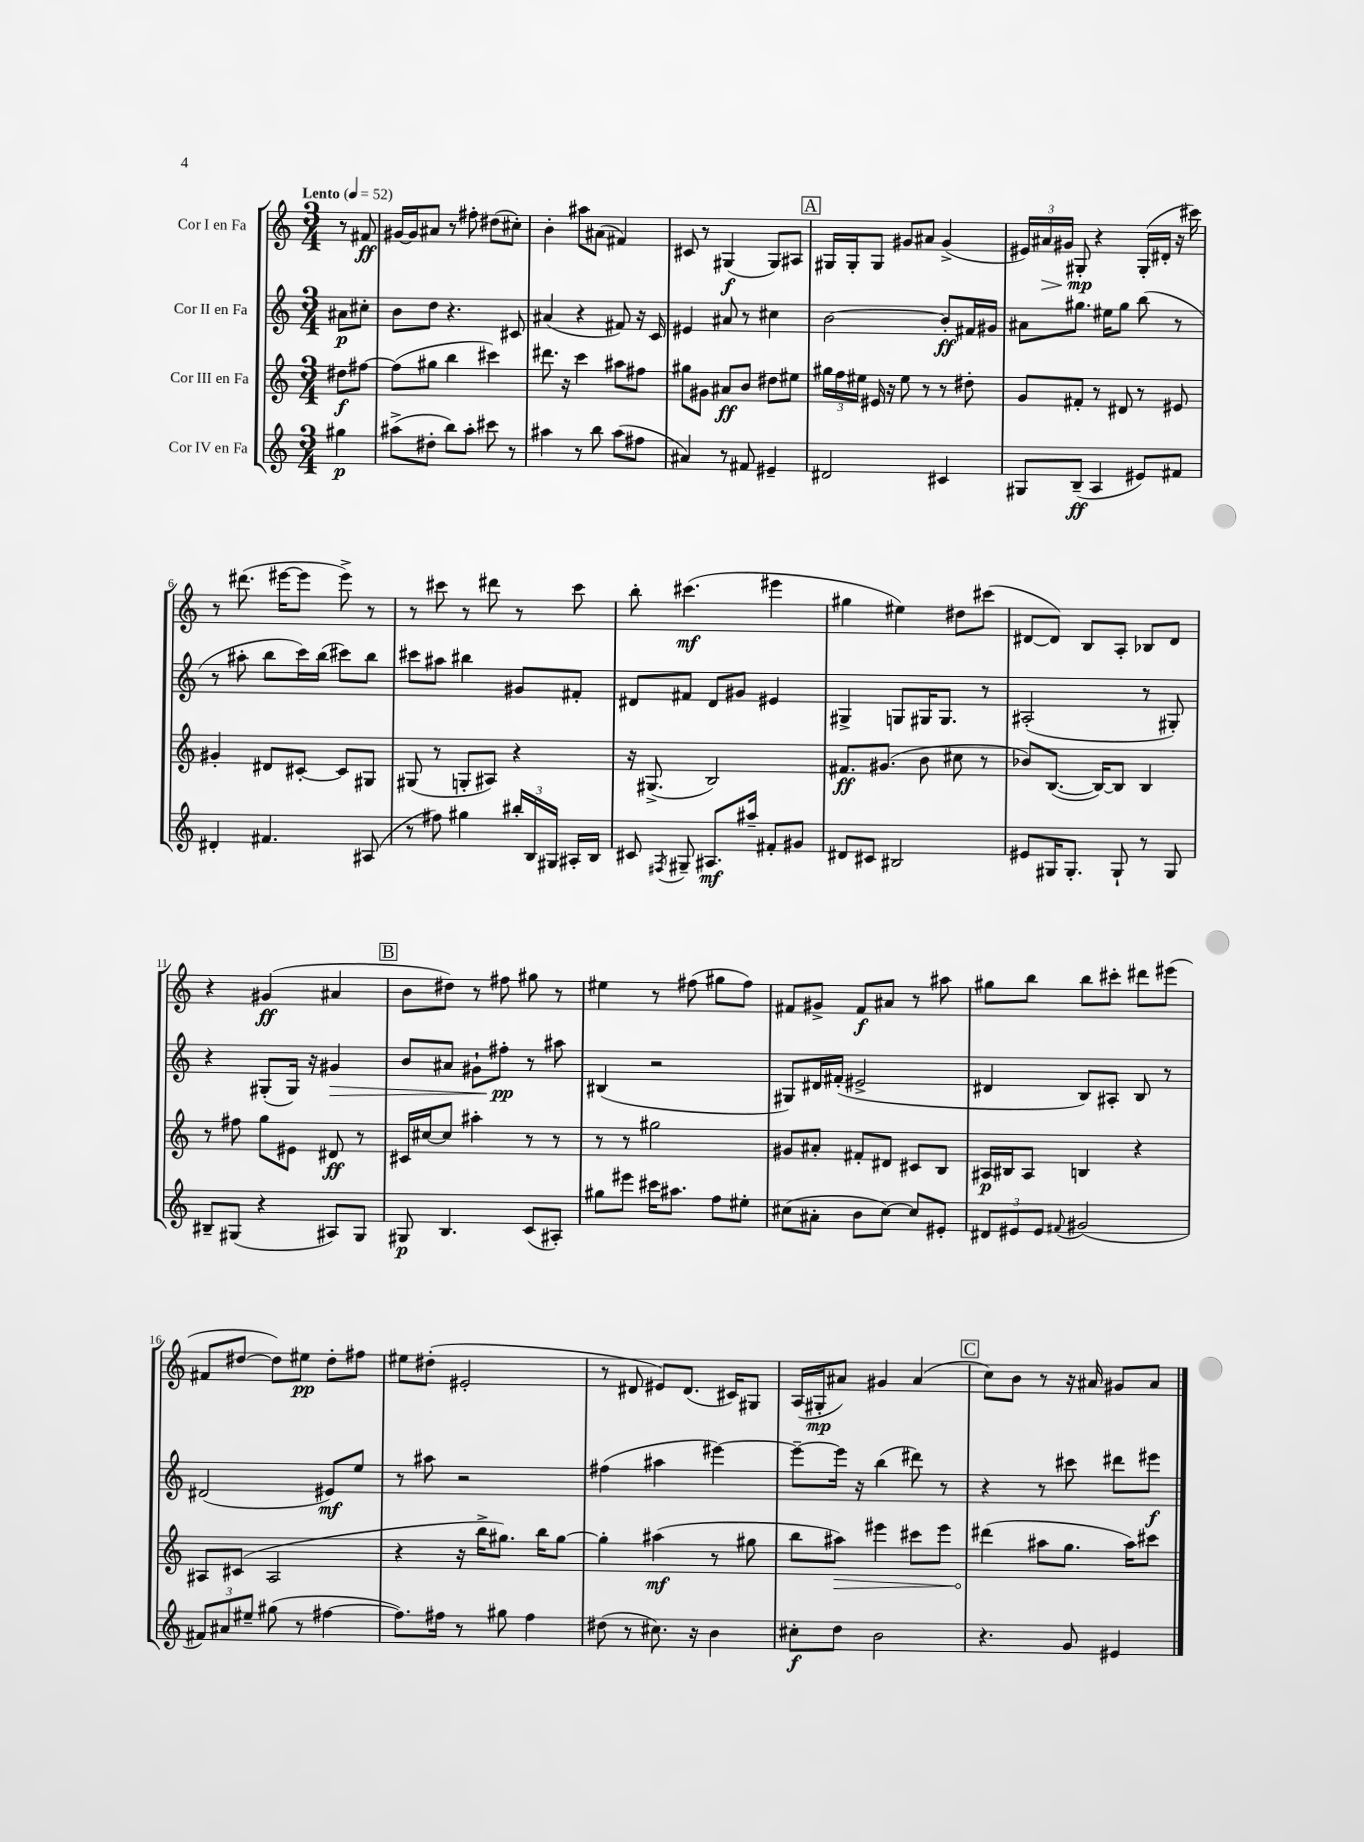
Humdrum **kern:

**kern	**dynam	**kern	**dynam	**kern	**dynam	**kern	**dynam
*part4	*part4	*part3	*part3	*part2	*part2	*part1	*part1
*staff4	*staff4	*staff3	*staff3	*staff2	*staff2	*staff1	*staff1
*I"Cor IV en Fa	*	*I"Cor III en Fa	*	*I"Cor II en Fa	*	*I"Cor I en Fa	*
*clefG2	*	*clefG2	*	*clefG2	*	*clefG2	*
*k[]	*	*k[]	*	*k[]	*	*k[]	*
*M3/4	*	*M3/4	*	*M3/4	*	*M3/4	*
*MM52	*	*MM52	*	*MM52	*	*MM52	*
=	=	=	=	=	=	=	=
!	!	!	!	!	!	!LO:TX:a:B:t=Lento	!
4gg#X\	p	8dd#X\L	f	8a#X\L	p	8r	.
.	.	[8ff#X\J	.	8cc#X'\J	.	8f#X/	ff
=1	=1	=1	=1	=1	=1	=1	=1
(8aa#X^\L	.	(8ff#\L]	.	8b\L	.	[16g#X/LL	.
.	.	.	.	.	.	16g#/J]	.
8dd#X'\J	.	8gg#X\J	.	8dd\J	.	8a#X/J	.
8bb\L)	.	4bb\	.	4.r	.	8r	.
8aa#'\J	.	.	.	.	.	8ff#X'\	.
8ccc#X\	.	4ccc#X\)	.	.	.	(8dd#X\L	.
8r	.	.	.	8c#X/	.	8cc#X'\J)	.
=2	=2	=2	=2	=2	=2	=2	=2
4aa#X\	.	8.ddd#X\	.	(4a#X/	.	4b'\	.
.	.	16r	.	.	.	.	.
8r	.	4ccc\	.	4r	.	8aa#X\L	.
8bb\	.	.	.	.	.	(8a#X\J	.
(8aa#\L	.	8aa#X\L	.	8f#X/)	.	4f#X/)	.
8ff#X\J	.	8ff#X\J	.	16r	.	.	.
.	.	.	.	16c/	.	.	.
=3	=3	=3	=3	=3	=3	=3	=3
4a#X/)	.	8gg#X\L	.	4e#X/	.	8c#X/	.
.	.	8g#X\J	.	.	.	8r	.
8r	.	8a#X/L	ff	8a#X/	.	(4G#X/	f
8f#X/	.	8b/J	.	8r	.	.	.
4e#X~/	.	8dd#X\L	.	4cc#X\	.	8G#/L)	.
.	.	8ee#X\J	.	.	.	8A#X/J	.
!!LO:REH:place=s1:t=A
=4	=4	=4	=4	=4	=4	=4	=4
2d#X/	.	24gg#X\LL	.	[2b\	.	16G#X/LL	.
.	.	24ff\	.	.	.	.	.
.	.	.	.	.	.	16G#'/J	.
.	.	24ee#X\JJ	.	.	.	.	.
.	.	16e#X/	.	.	.	8G#/J	.
.	.	16r	.	.	.	.	.
.	.	8ee#\	.	.	.	8g#X/L	.
.	.	8r	.	.	.	8a#X/J	.
4c#X/	.	8r	.	8b'/L]	ff	(4g#^/	.
.	.	8dd#X'\	.	16f#X/L	.	.	.
.	.	.	.	16g#X/JJ	.	.	.
=5	=5	=5	=5	=5	=5	=5	=5
8G#X/L	.	8g/L	.	8a#X\L	.	24e#X/LL)	.
!	!	!	!	!	!	!	!LO:HP:b
.	.	.	.	.	.	24a#X/	>
.	.	.	.	.	.	24g#X/JJ	.
(8B~/J	ff	8f#X'/J	.	8.gg#X\J	.	8G#X'/	mp
4A/	.	8r	.	.	.	4r	]
.	.	.	.	16ee#X\KL	.	.	.
.	.	8d#X/	.	8gg#\J	.	.	.
8e#X/L)	.	8r	.	(8bb\	.	(16G#'/LL	.
.	.	.	.	.	.	16d#X'/JJ	.
8f#X/J	.	8e#X/	.	8r	.	16r	.
.	.	.	.	.	.	16ccc#X\)	.
!!LO:LB:g=z
=6	=6	=6	=6	=6	=6	=6	=6
4d#X'/	.	4g#X'/	.	8r	.	8r	.
.	.	.	.	8aa#X'\	.	(8.ddd#X\	.
4.f#X/	.	8d#X/L	.	8bb\L	.	.	.
.	.	.	.	.	.	[16eee#X\KL	.
.	.	[8c#X'/J	.	16ccc\L)	.	8eee#\J]	.
.	.	.	.	(16bb\JJ	.	.	.
.	.	8c#/L]	.	8ccc#X\L)	.	8eee#^\)	.
(8A#X/	.	8G#X/J	.	8bb\J	.	8r	.
=7	=7	=7	=7	=7	=7	=7	=7
8r	.	(8G#X/	.	8ccc#X\L	.	8r	.
8ff#X\)	.	8r	.	8aa#X\J	.	8ccc#X\	.
4gg#X\	.	8Gn'/L	.	4bb#X\	.	8r	.
.	.	8A#X/J)	.	.	.	8ddd#X\	.
24bb#X'/LL	.	4r	.	8g#X/L	.	8r	.
24B/	.	.	.	.	.	.	.
24G#X/JJ	.	.	.	.	.	.	.
16A#X'/LL	.	.	.	8f#X'/J	.	8ccc#\	.
16B/JJ	.	.	.	.	.	.	.
=8	=8	=8	=8	=8	=8	=8	=8
8c#X/	.	16r	.	8d#X/L	.	8bb'\	.
.	.	(8.G#X^/	.	.	.	.	.
8qF#X/	.	.	.	.	.	.	.
8G#X~/	.	.	.	8f#X/J	.	(4.ccc#X\	mf
8.A#X/L	mf	2B/)	.	8d#/L	.	.	.
.	.	.	.	8g#X/J	.	.	.
16aa#X~/Jk	.	.	.	.	.	.	.
8f#X'/L	.	.	.	4e#X/	.	4eee#X\	.
8g#X/J	.	.	.	.	.	.	.
=9	=9	=9	=9	=9	=9	=9	=9
8d#X/L	.	8.f#X/L	ff	4G#X^/	.	4gg#X\	.
8c#X/J	.	.	.	.	.	.	.
.	.	(8.g#X/J	.	.	.	.	.
2B#X/	.	.	.	8Gn/L	.	4ee#X\)	.
.	.	8b\	.	16G#X/K	.	.	.
.	.	.	.	8.G#/J	.	.	.
.	.	8cc#X\	.	.	.	8dd#X\L	.
.	.	8r	.	8r	.	(8ccc#X\J	.
=10	=10	=10	=10	=10	=10	=10	=10
8e#X/L	.	8b-X/L)	.	(2A#X'/	.	[8d#X/L	.
16G#X/K	.	([8.B/J	.	.	.	8d#/J])	.
8.G#'/J	.	.	.	.	.	.	.
.	.	.	.	.	.	8B/L	.
.	.	16B/KL_)	.	.	.	.	.
8G#`/	.	8B/J]	.	.	.	8A'/J	.
8r	.	4B/	.	8r	.	8B-X/L	.
8G#/	.	.	.	8G#X'/)	.	8d#/J	.
!!LO:LB:g=z
=11	=11	=11	=11	=11	=11	=11	=11
8B#X~/L	.	8r	.	4r	.	4r	.
(8G#X/J	.	8ff#X\	.	.	.	.	.
4r	.	8gg\L	.	(8G#X'/L	.	(4g#X/	ff
.	.	8e#X\J	.	16G#/Jk)	.	.	.
.	.	.	.	16r	.	.	.
!	!	!	!	!	!LO:HP:b	!	!
8A#X/L)	.	8d#X/	ff	4g#X/	>	4a#X/	.
8G#/J	.	8r	.	.	.	.	.
!!LO:REH:place=s1:t=B
=12	=12	=12	=12	=12	=12	=12	=12
8G#X/	p	16c#X/LL	.	8b/L	.	8b\L	.
.	.	[16cc#X/J	.	.	.	.	.
4.B/	.	8cc#/J]	.	8a#X/J	.	8dd#X\J)	.
.	.	4aa#X'\	.	8g#X`\L	.	8r	.
.	.	.	.	8ff#X'\J	pp	8ff#X\	.
(8c/L	.	8r	.	8r	]	8gg#X\	.
8A#X'/J)	.	8r	.	8aa#X\	.	8r	.
=13	=13	=13	=13	=13	=13	=13	=13
8gg#X\L	.	8r	.	(4B#X/	.	4ee#X\	.
8eee#X\J	.	8r	.	.	.	.	.
16ccc#X\KL	.	2gg#X\	.	2r	.	8r	.
8.aa#X\J	.	.	.	.	.	.	.
.	.	.	.	.	.	(8ff#X\	.
8ff\L	.	.	.	.	.	8gg#X\L	.
8ee#X'\J	.	.	.	.	.	8ff#\J)	.
=14	=14	=14	=14	=14	=14	=14	=14
(8cc#X\L	.	8g#X/L	.	8G#X/L)	.	8f#X/L	.
8a#X'\J	.	8a#X'/J	.	16d#X/L	.	8g#X^/J	.
.	.	.	.	(16f#X'/JJ	.	.	.
8b\L	.	8f#X'/L	.	2e#X^/	.	8f#/L	f
[8cc#\J)	.	8d#X/J	.	.	.	8a#X/J	.
8cc#/L]	.	8c#X/L	.	.	.	8r	.
8e#X'/J	.	8B/J	.	.	.	8aa#X\	.
=15	=15	=15	=15	=15	=15	=15	=15
12d#X/L	.	16A#X/LL	p	4d#X/	.	8gg#X\L	.
.	.	16B#X/J	.	.	.	.	.
12e#X/	.	.	.	.	.	.	.
.	.	8A#/J	.	.	.	8bb\J	.
12e#/J	.	.	.	.	.	.	.
8qqf#X/	.	.	.	.	.	.	.
(2g#X/	.	4Bn/	.	8B/L)	.	8bb\L	.
.	.	.	.	8A#X'/J	.	8ccc#X'\J	.
.	.	4r	.	8B/	.	8ddd#X\L	.
.	.	.	.	8r	.	(8eee#X\J	.
!!LO:LB:g=z
=16	=16	=16	=16	=16	=16	=16	=16
12f#X/L)	.	8A#X/L	.	(2d#X/	.	8f#X/L	.
12a#X/	.	.	.	.	.	.	.
.	.	(8c#X/J	.	.	.	[8dd#X/J	.
12ee#X~/J	.	.	.	.	.	.	.
(8gg#X\	.	2A#/	.	.	.	8dd#\L])	.
8r	.	.	.	.	.	8ee#X\J	pp
[4ff#X\	.	.	.	8e#X/L)	mf	8dd#'\L	.
.	.	.	.	8ee/J	.	8ff#X\J	.
=17	=17	=17	=17	=17	=17	=17	=17
8.ff#\L])	.	4r	.	8r	.	8ee#X\L	.
.	.	.	.	8aa#X\	.	(8dd#X'\J	.
16ff#X\Jk	.	.	.	.	.	.	.
8r	.	16r	.	2r	.	2e#X'/	.
.	.	16bb^\KL	.	.	.	.	.
8gg#X\	.	8.gg#X\J)	.	.	.	.	.
4ff#\	.	.	.	.	.	.	.
.	.	16bb\KL	.	.	.	.	.
.	.	[8gg#\J	.	.	.	.	.
=18	=18	=18	=18	=18	=18	=18	=18
(8dd#X\	.	4gg#'\]	.	(4ff#X\	.	8r	.
8r	.	.	.	.	.	8d#X/	.
8.cc#X\)	.	(4aa#X\	mf	4aa#X\	.	8e#X/L)	.
.	.	.	.	.	.	(8.d#/J	.
16r	.	.	.	.	.	.	.
4b\	.	8r	.	[4eee#X\)	.	.	.
.	.	.	.	.	.	16c#X/KL)	.
.	.	8gg#X\	.	.	.	8G#X/J	.
=19	=19	=19	=19	=19	=19	=19	=19
8cc#X'\L	f	8bb\L	.	8eee#~\L_	.	(16A/LL	.
.	.	.	.	.	.	16G#X'/J	mp
!	!	!	!LO:HP:b	!	!	!	!
8dd\J	.	8aa#X\J)	>	16eee#\Jk]	.	8a#X/J)	.
.	.	.	.	16r	.	.	.
2b\	.	4eee#X\	.	(4bb\	.	4g#X/	.
.	.	8ccc#X\L	.	8ddd#X\)	.	(4a#/	.
.	.	8eee#\J	.	8r	.	.	.
!!LO:REH:place=s1:t=C
=20	=20	=20	=20	=20	=20	=20	=20
4.r	.	(4ddd#X\	.	4r	.	8cc\L)	.
.	.	.	.	.	.	8b\J	.
.	.	8aa#X\L	]	8r	.	8r	.
8g/	.	8.gg\J	.	8ccc#X\	.	16r	.
.	.	.	.	.	.	16a#X/	.
4e#X/	.	.	.	8ddd#X\L	.	8g#X/L	.
.	.	16aa#\KL)	.	.	.	.	.
.	.	8ccc#X\J	.	8eee#X\J	f	8a#/J	.
==	==	==	==	==	==	==	==
*-	*-	*-	*-	*-	*-	*-	*-
